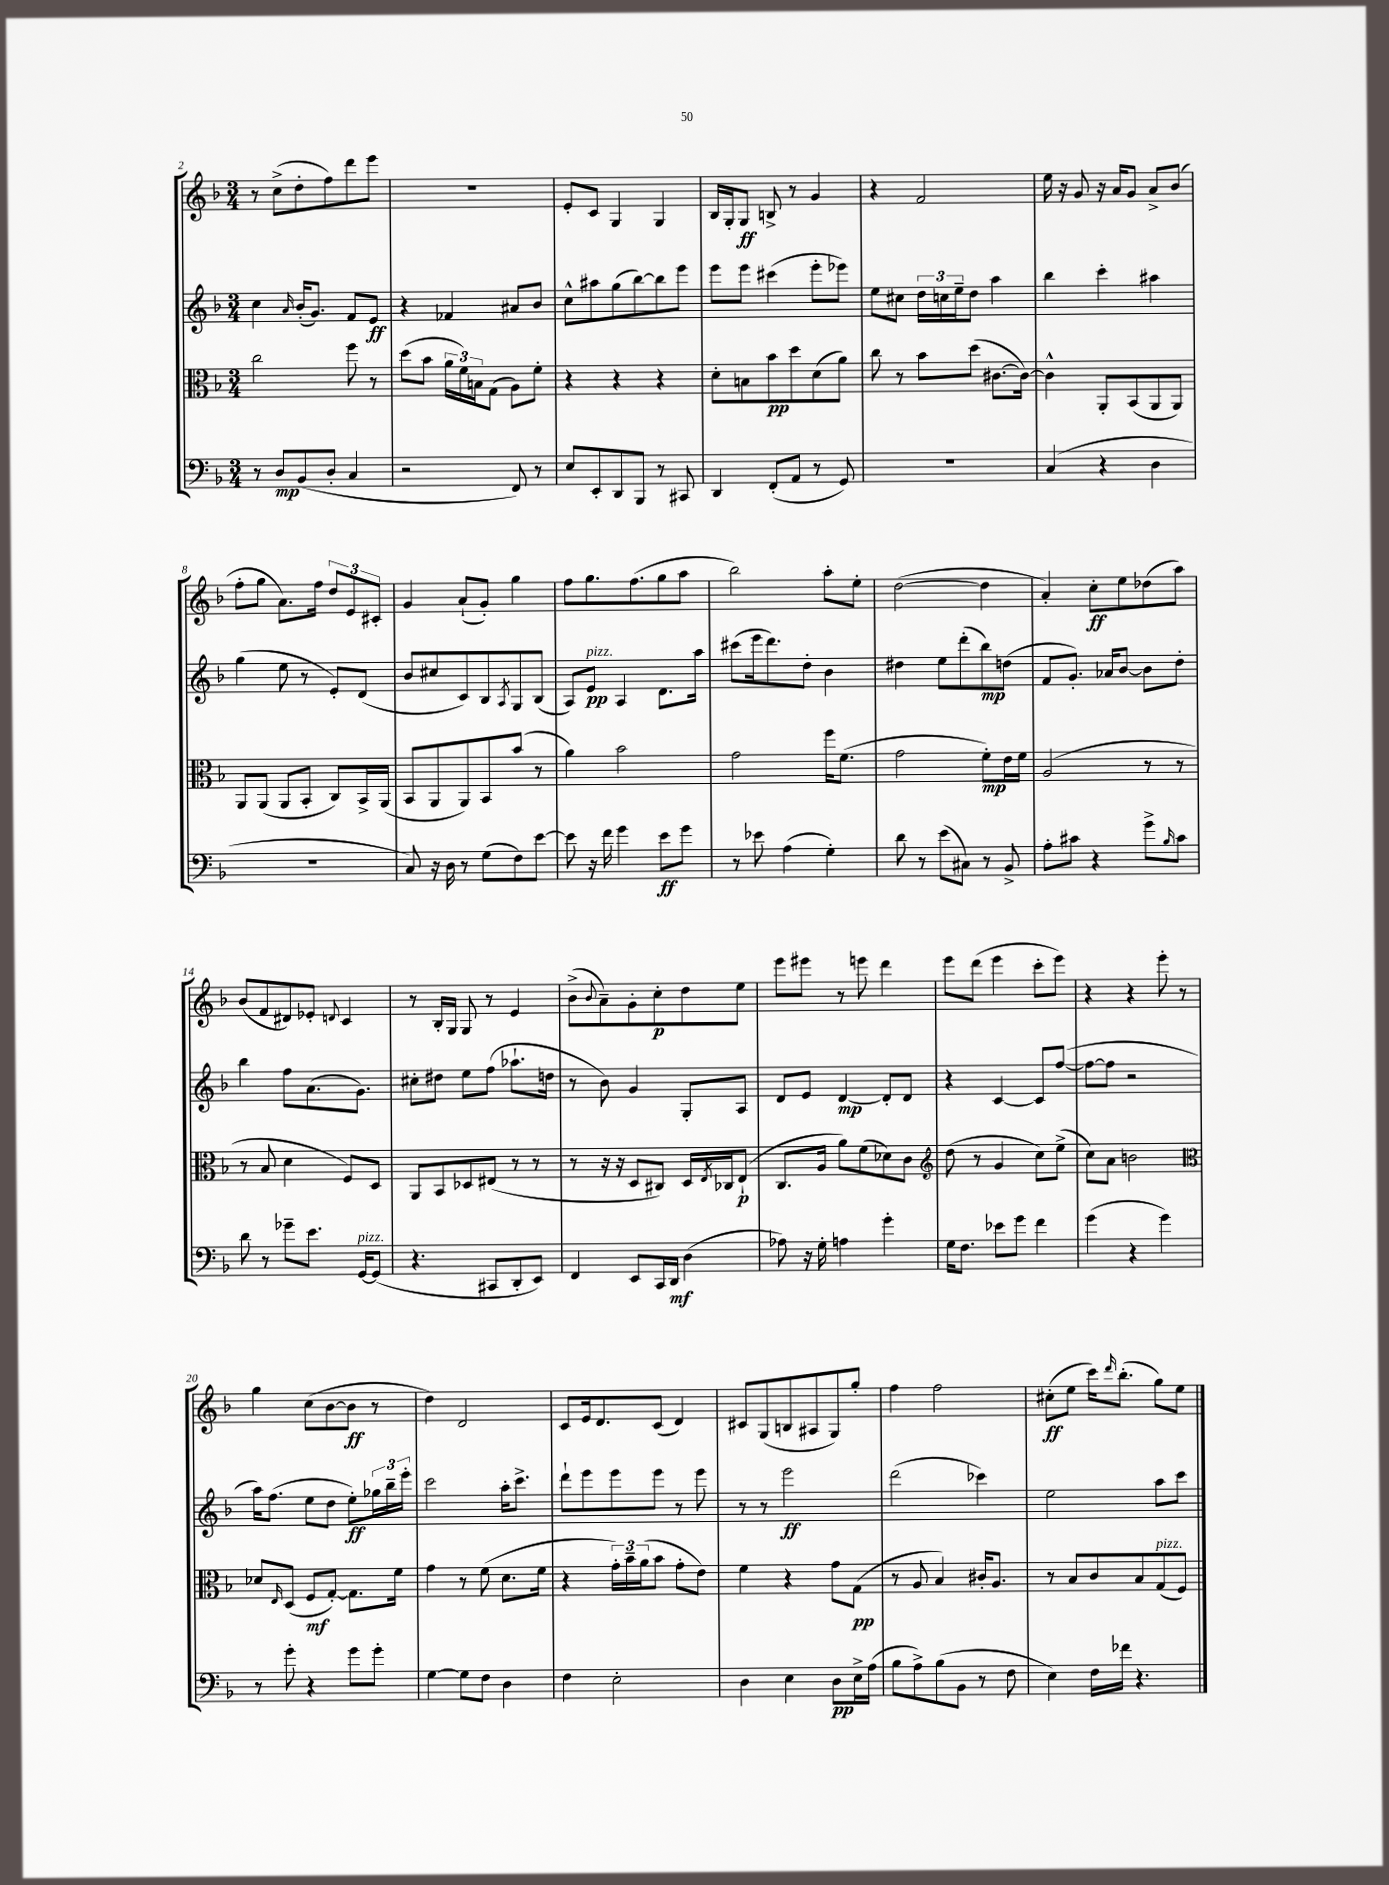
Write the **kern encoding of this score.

**kern	**kern	**kern	**kern
*staff4	*staff3	*staff2	*staff1
*clefF4	*clefC3	*clefG2	*clefG2
*k[b-]	*k[b-]	*k[b-]	*k[b-]
*M3/4	*M3/4	*M3/4	*M3/4
8r	2cc\	4cc\	8r
8D/L	.	.	(8cc^\L
.	.	16qqa/	.
(8BB-/	.	(16b-'/LK	8dd'\
.	.	8.g/J)	.
8D'/J	.	.	8ff\)
4C/	8ff\	8f/L	8ddd\
.	8r	8e/J	8eee\J
=	=	=	=
2r	(8dd\L	4r	2.r
.	8b-\J	.	.
.	24a\LL	4f-/	.
.	24f\)	.	.
.	24B\J	.	.
.	(8G\J	.	.
8FF/)	8A\L)	8a#/L	.
8r	8f'\J	8b-/J	.
=	=	=	=
8E/L	4r	8cc^^\L	8e'/L
8EE'/	.	8aa#\	8c/J
8DD/	4r	(8gg\	4G/
8BBB-/J	.	[8bb-\)	.
8r	4r	8bb-\]	4G/
8CC#/	.	8eee\J	.
=	=	=	=
4DD/	8d'\L	8eee\L	16B-/LL
.	.	.	16G'/J
.	8B\	8eee\J	8G/J
(8FF'/L	8b-\	(4ccc#\	8B^/
8AA/J	8dd\	.	8r
8r	(8d\	8eee'\L	4g/
8GG/)	8a\J)	8eee-\J)	.
=	=	=	=
2.r	8cc\	8ee\L	4r
.	8r	8cc#\J	.
.	8b-\L	24dd\LL	2f/
.	.	24cc\	.
.	.	24ee~\J	.
.	(8dd\J	8dd\J	.
.	[8.c#\L	4aa\	.
.	16c#\_Jk)	.	.
=	=	=	=
(4C/	4c#^^\]	4bb-\	16ee\
.	.	.	16r
.	.	.	8g/
4r	8AA'/L	4ccc'\	16r
.	.	.	16a/LK
.	(8BB-/	.	8g/J
4D\	8AA/	4aa#\	8a^/L
.	8AA/J)	.	(8b-/J
=	=	=	=
2.r	8AA/L	(4gg\	8ff'\L
.	(8AA/J	.	8gg\J
.	8AA/L	8ee\	8.a\L)
.	8BB-'/J	8r	.
.	.	.	16ff\Jk
.	8C/L)	8e'/L)	12dd/L
.	.	.	12e/
.	16BB-^/L	(8d/J	.
.	.	.	12c#'/J
.	(16AA/JJ	.	.
=	=	=	=
8C/)	8BB-/L	8b-/L	4g/
16r	8AA/	8cc#/	.
16D\	.	.	.
8r	8AA/)	8c/)	(8a`/L
(8G\L	8BB-/	8B-/	8g'/J)
.	.	8qA/	.
8F\)	(8b-/J	8G/	4gg\
[8e\J	8r	(8B-/J	.
=	=	=	=
8e\]	4a\)	8A/L)	8ff\L
16r	.	8e/J	8.gg\
16f\	.	.	.
4g\	2b-\	4A/	.
.	.	.	(8.ff\
8e\L	.	8.d\L	8gg\
8g\J	.	.	8aa\J
.	.	16aa\Jk	.
=	=	=	=
8r	2g\	(8ccc#\L	2bb-\)
8e-\	.	16eee\k	.
.	.	8.ddd\)	.
(4A\	.	.	.
.	.	8dd'\J	.
4G'\)	16ff\LK	4b-\	8aa'\L
.	(8.f\J	.	.
.	.	.	8ee'\J
=	=	=	=
8d\	2g\	4dd#\	([2dd\
8r	.	.	.
(8e\L	.	8ee\L	.
8C#\J)	.	(8ddd'\	.
8r	8f'\L)	8bb-\)	4dd\]
8BB-^/	16e\L	(8dd\J	.
.	16f\JJ	.	.
=	=	=	=
8A'\L	(2A/	8f/L	4a'/)
8c#\J	.	8.g'/J)	.
4r	.	.	8cc'\L
.	.	16a-/LK	.
.	.	[8b-/J	8ee\
8g^\L	8r	8b-\]L	(8dd-\
16qqB-/	.	.	.
8c#\J	8r	8dd'\J	8aa\J)
=	=	=	=
8d\	8r	4bb-\	(8b-/L
8r	8B-/	.	8f/
8g-~\L	4d\	8ff\L	8d#/)
8.e\J	.	(8.a\	8e-'/J
.	.	.	8qqd/
.	8F/L)	.	4c/
[16GG/LK	.	8.g\J)	.
(8GG/]J	8D/J	.	.
=	=	=	=
4.r	8AA/L	8cc#'\L	8r
.	8BB-/	8dd#\J	16B-'/LL
.	.	.	16G/JJ
.	8D-/	8ee\L	8G/
8CC#/L	(8E#/J	(8ff\J	8r
8DD'/	8r	8.aa-`\L	4e/
8EE/J)	8r	.	.
.	.	16dd\Jk	.
=	=	=	=
4FF/	8r	8r	(8b-^\L
.	.	.	8qqb-/
.	16r	8b-\)	8a~\)
.	16r	.	.
8EE/L	8D/L	4g/	8g'\
16CC/L	8C#/J)	.	8cc'\
16DD/JJ	.	.	.
(4D\	16D/LL	8G'/L	8dd\
.	8qE/	.	.
.	16C-/J	.	.
.	(8E`/J	8A/J	8ee\J
=	=	=	=
8A-\)	8.C/L	8d/L	8eee\L
16r	.	8e/J	8eee#\J
16G'\	16A/Jk	.	.
4A\	8a\L)	[4d/	8r
.	(8f\	.	8eee\
4g'\	8d-\)	8d'/]L	4ddd\
.	8c\J	8d/J	.
=	=	=	=
*	*clefG2	*	*
16G\LK	(8dd\	4r	8eee\L
8.F\J	.	.	.
.	8r	.	(8ddd\J
8e-\L	4g/	[4c/	4eee\
8g\J	.	.	.
4f\	8cc\L)	8c/]L	8ccc'\L
.	(8ee^\J	([8ff/J	8eee\J)
=	=	=	=
(4g\	8cc\L)	8ff\_L	4r
.	8a\J	8ff\]J	.
4r	2b\	2r	4r
4g\)	.	.	8eee'\
.	.	.	8r
=	=	=	=
*	*clefC3	*	*
8r	8d-/L	16aa\LK)	4gg\
.	.	(8.ff\J	.
.	16qqE/	.	.
8g'\	(8D/J	.	.
4r	8F/L	8ee\L	(8cc\L
.	[8G'/J)	8dd\J	[8b-\
8g\L	8.G\]L	8ee'\L)	8b-\]J
8g'\J	.	24gg-\L	8r
.	.	24bb-~\	.
.	16f\Jk	.	.
.	.	24eee'\JJ	.
=	=	=	=
[4G\	4g\	2ccc\	4dd\)
8G\]L	8r	.	2d/
8F\J	(8f\	.	.
4D\	8.d\L	16aa'\LK	.
.	.	8.ccc^\J	.
.	16f\Jk	.	.
=	=	=	=
4F\	4r	8ddd`\L	8c/L
.	.	8eee\	16e/k
.	.	.	8.d/
2E'\	24g'\LL)	8eee\	.
.	24b-~\	.	.
.	(24a\J	.	.
.	8b-\J	8eee\J	(8c/J
.	8g'\L	8r	4d/)
.	8e\J)	8eee\	.
=	=	=	=
4D\	4f\	8r	8c#/L
.	.	8r	(8G/
4E\	4r	2eee\	8B/
.	.	.	8A#/
8D\L	8g\L	.	8G/)
16E^\L	(8G\J	.	8gg'/J
(16A\JJ	.	.	.
=	=	=	=
8B-\L	8r	(2ddd\	4ff\
8A^\)	8A/	.	.
(8B-\	4B-/)	.	2ff\
8BB-\J	.	.	.
8r	16c#'/LK	4ccc-\)	.
.	8.A/J	.	.
8F\	.	.	.
=	=	=	=
4E\)	8r	2ee\	(8cc#'\L
.	8B-/L	.	8ee\J
16F\LL	8c/	.	16ccc\LK)
.	.	.	16qqddd/
16f-\JJ	.	.	(8.bb-'\J
4.r	8B-/	.	.
.	(8G/	8aa\L	8gg\L)
.	8F/J)	8ccc\J	8ee\J
==	==	==	==
*-	*-	*-	*-
